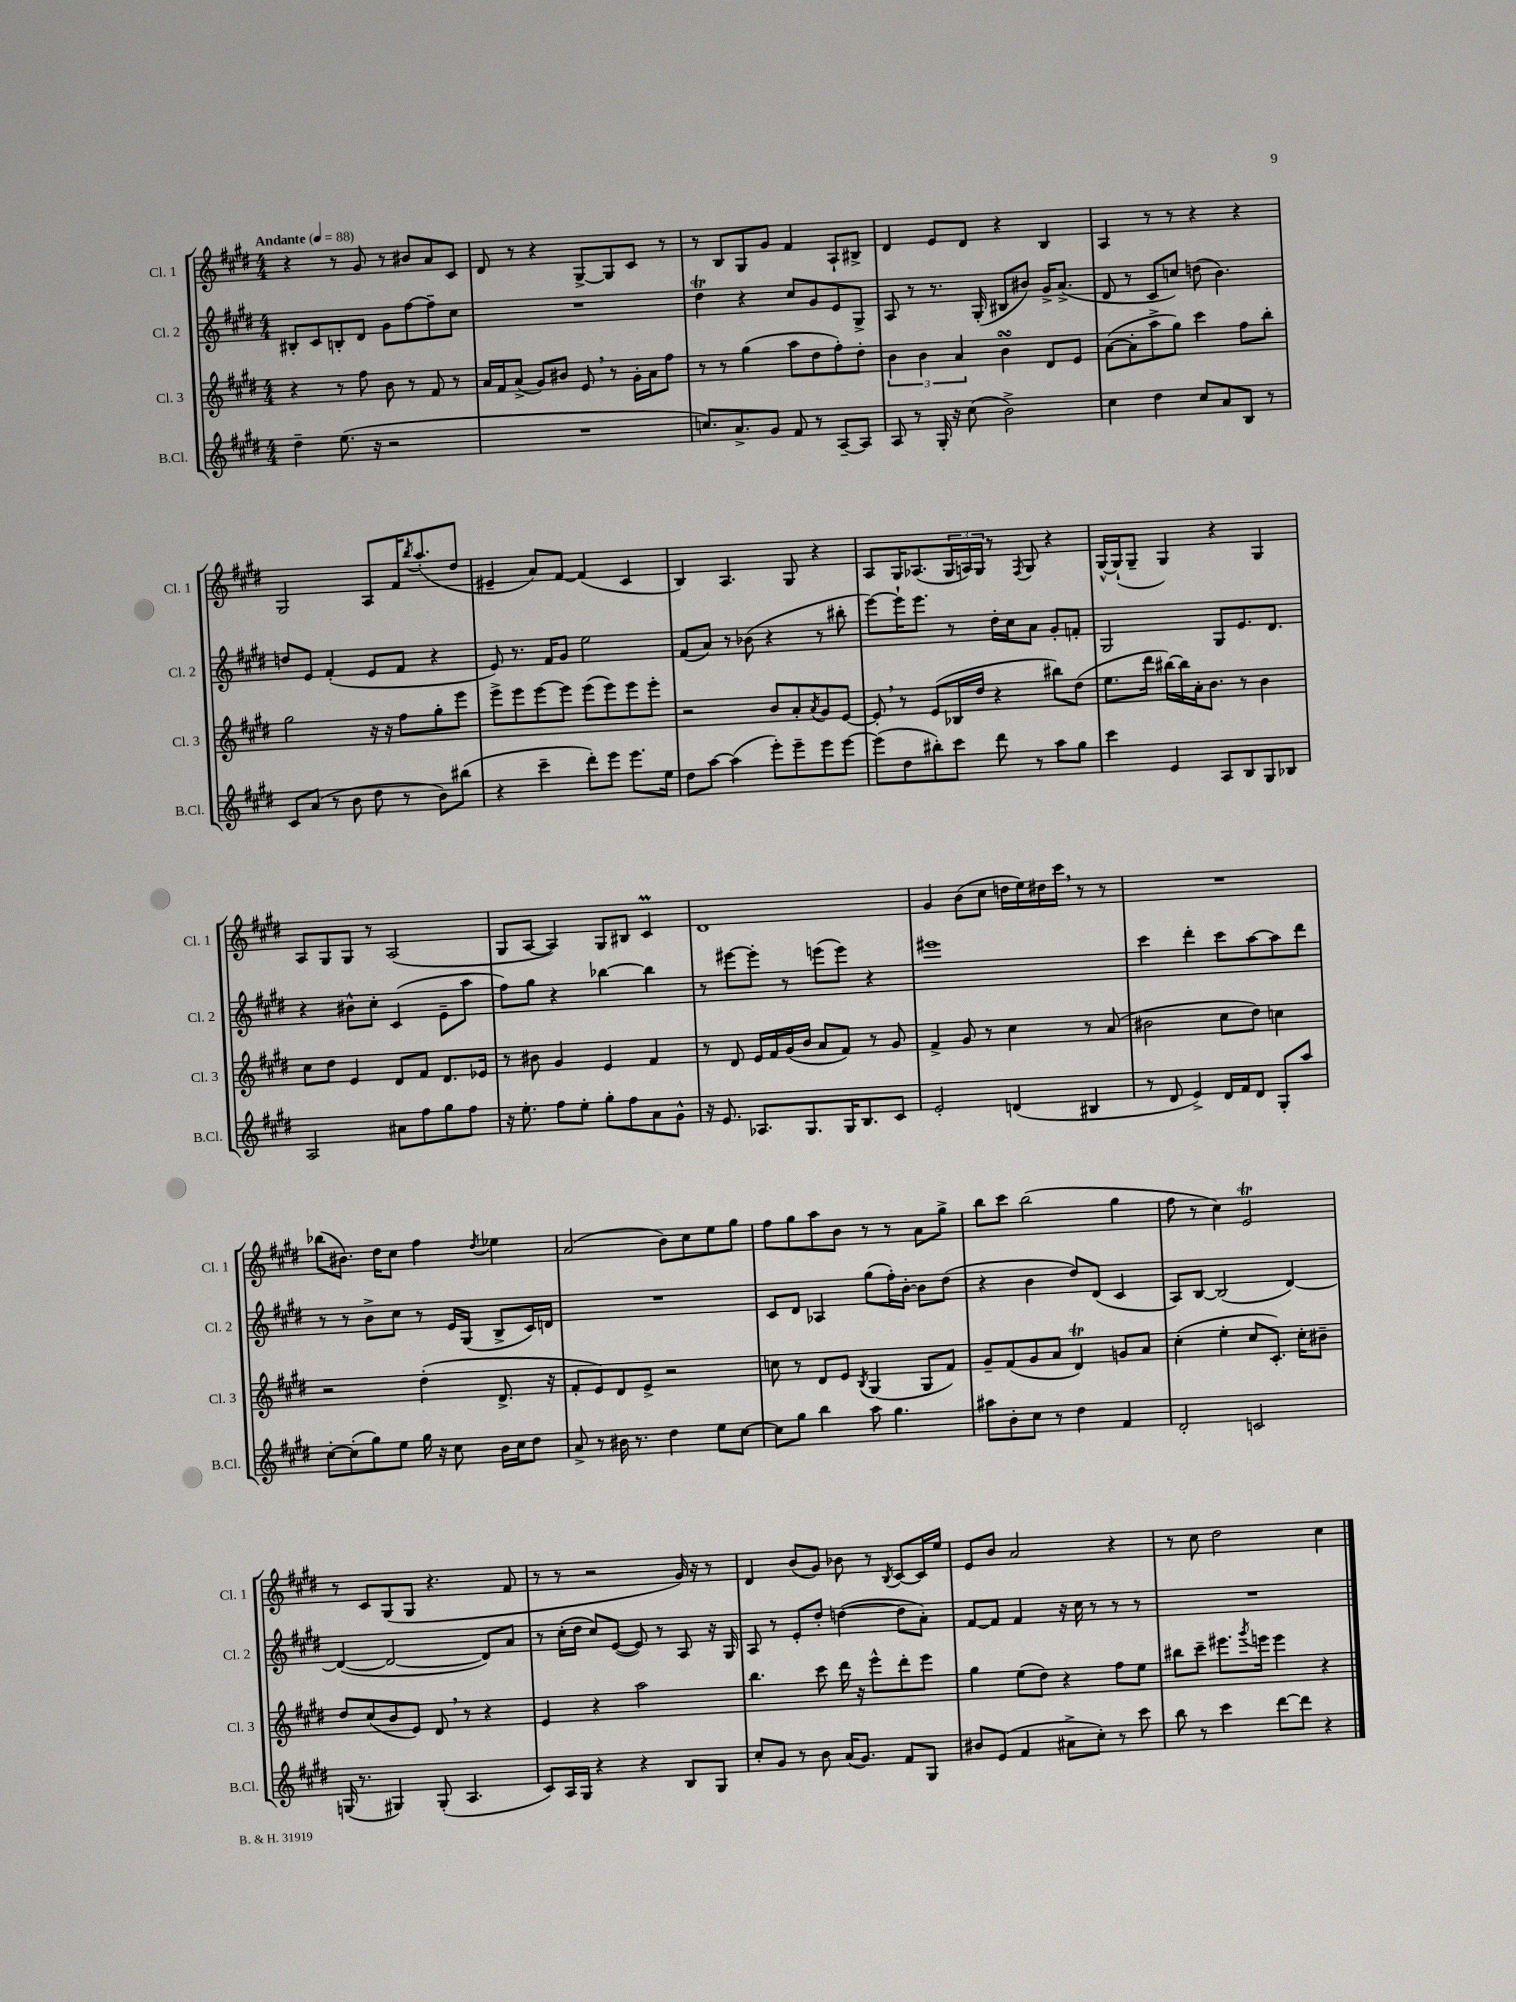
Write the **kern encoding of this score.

**kern	**kern	**kern	**kern
*part4	*part3	*part2	*part1
*staff4	*staff3	*staff2	*staff1
*I"B.Cl.	*I"Cl. 3	*I"Cl. 2	*I"Cl. 1
*I'B.Cl.	*I'Cl. 3	*I'Cl. 2	*I'Cl. 1
*clefG2	*clefG2	*clefG2	*clefG2
*k[f#c#g#d#]	*k[f#c#g#d#]	*k[f#c#g#d#]	*k[f#c#g#d#]
*M4/4	*M4/4	*M4/4	*M4/4
*MM88	*MM88	*MM88	*MM88
=1	=1	=1	=1
!	!	!	!LO:TX:a:B:t=Andante
4dd#~\	4r	8B#X'/L	4r
.	.	8c#/	.
(8.ee\	8r	8Bn'/	8r
.	8ff#\	8d#/J	8g#/
16r	.	.	.
2r	8b\	8g#\L	8r
.	8r	[8ff#\	8b#X/L
.	8f#/	8ff#~\]	8a/
.	8r	8cc#\J	8c#/J
=2	=2	=2	=2
1r	16a/LL	1r	8d#/
.	16f#/J	.	.
.	(8a^/J	.	8r
.	8g#/L)	.	4r
.	8b#X/J	.	.
.	8e,/	.	[8G#^/L
.	8r	.	8G#/]
.	16g#'\LL	.	8c#/J
.	16a\J	.	.
.	8ff#\J	.	8r
=3	=3	=3	=3
8.ccn/L)	8r	4dd#t\	8r
.	8r	.	8B/L
8.a^/	.	.	.
.	(4gg#\	4r	8G#/
8g#/J	.	.	8g#/J
8f#/	8aa\L	8cc#/L	4f#/
8r	8dd#\	8g#/	.
[8A~/L	8ff#'\)	8e/	8A`/L
8A/J]	8dd#'\J	8G#^/J	8B#X^/J
=4	=4	=4	=4
8A/	6b\	8A/	4d#/
8r	.	8r	.
.	6b\	.	.
16G#'/	.	8.r	8e/L
16r	.	.	.
.	6a/	.	.
(8cc#\	.	.	8d#/J
.	.	(16G#'/	.
2b^\)	4bsSSS\	8B#X/L	4r
.	.	8b#X/J)	.
.	8d#/L	16g#^/KL	4B/
.	.	(8.a^/J	.
.	8e/J	.	.
=5	=5	=5	=5
4cc#\	([8a\L	8d#/	4A/
.	8a'\]	8r	.
4dd#\	8aa^\	8c#/L	8r
.	8gg#\J)	8ccn/J)	8r
8cc#/L	4ccc#\	(8ddn\	4r
8a/	.	4.b\)	.
8B/J	8ff#\L	.	4r
8r	8bb'\J	.	.
!!LO:LB:g=z
=6	=6	=6	=6
8c#/L	2gg#\	8ddn/L	2G#/
(8a/J	.	8e/J	.
8r	.	(4f#'/	.
8b\	.	.	.
8dd#\	16r	8e/L	8A/L
.	16r	.	.
8r	8ff#\L	8f#/J	16f#/K
.	.	.	8qbb/
.	.	.	(8.aa'/
8b\L)	8gg#'\	4r	.
(8bb#X\J	8eee\J	.	8dd#/J
=7	=7	=7	=7
4r	8eee^\L	8e/)	4e#X~/
.	8eee\	8.r	.
4ccc#~\	[8eee\	.	8a/L)
.	.	16f#/KL	.
.	8eee\J]	8g#/J	[8f#/J
8ddd#'\L)	(8eee\L	2ee\	(4f#/]
8eee\J	8eee\)	.	.
8.eee\L	8eee\	.	4c#/
.	8eee'\J	.	.
16ee\Jk	.	.	.
=8	=8	=8	=8
8dd#\L	2r	(8f#/L	4B/)
[8aa\J	.	8a/J)	.
(4aa\]	.	8r	4.A/
.	.	(8b-X\	.
8eee'\L)	8b/L	4r	.
8eee~\	8a'/	.	8G#/
.	8qa/	.	.
8eee\	8g#/	8r	4r
[8eee\J	[8e/J	8bb#X'\	.
=9	=9	=9	=9
(8eee\L]	8e',/]	[8eee\L)	8A/L
8dd#\	8r	16eee`\K]	16G#/K
.	.	8.eee\J	(8.A-X/
8bb#X'\)	(8e/L	.	.
8ccc#\J	16B-X/L	8r	24G#/L
.	.	.	24An/)
.	16dd#/JJ	.	.
.	.	.	24G#/JJ
8ddd#\	4r	16dd#'\LL	8r
.	.	16cc#\J	.
.	.	.	8qF#/
8r	.	8a\J	8G#/
8aa\L	8bb#X\L)	8g#'/L	4r
8gg#\J	(8dd#\J	8fn'/J	.
=10	=10	=10	=10
4ccc#\	8.ee\L	2G#/	[16G#^^/LL
.	.	.	(16G#`/J]
.	.	.	8G#~/J
.	16ddd#\Jk	.	.
4e/	[16bb#X\LL)	.	4G#/)
.	16bb#\]	.	.
.	16a'\J	.	.
.	8.b\J	.	.
8A/L	.	8G#/L	4r
8B/	8r	8.e/	.
8G#/	4b\	.	4G#/
.	.	8.d#/J	.
8B-X/J	.	.	.
!!LO:LB:g=z
=11	=11	=11	=11
2A/	8cc#\L	4r	8A/L
.	8dd#\J	.	8G#/
.	4e/	8b#X^^\L	8G#/J
.	.	8cc#'\J	8r
8a#X\L	8d#/L	(4c#/	(2A/
8ff#\	8f#/J	.	.
8gg#\	8.d#/L	8e~\L	.
8ff#\J	.	8aa\J	.
.	16e-X/Jk	.	.
=12	=12	=12	=12
16r	8r	8ff#\L)	8G#/L
8.ee'\	.	.	.
.	8b#X\	8gg#\J	[8A/J
8ff#\L	4g#/	4r	4A/])
8ee'\J	.	.	.
8gg#'\L	4e/	[4bb-X\	8G#/L
8ff#\	.	.	8B#X/J
8a\	4f#/	4bb-\]	4c#M/
8g#^^\J	.	.	.
=13	=13	=13	=13
16r	8r	8r	1d#
8.e/	.	.	.
.	8d#/	[8eee#X\L	.
8.A-X/L	16e/LL	8eee#'\J]	.
.	16f#/	.	.
.	(16g#/	8r	.
8.G#/	16b/JJ	.	.
.	8a/L	(8eeen\L	.
16G#/K	8f#/J)	8eee\J)	.
8.B/	.	.	.
.	8r	4r	.
8c#/J	8g#/	.	.
=14	=14	=14	=14
2e'/	4f#^/	1eee#X	4g#/
.	8g#/	.	(8b\L
.	8r	.	8cc#\J
(4dn/	4cc#\	.	16ddn\LL
.	.	.	16ee\)
.	.	.	16dd#X\
.	.	.	16ccc#,\JJ
4B#X/	8r	.	8r
.	(8a/	.	8r
=15	=15	=15	=15
8r	2b#X\	4ccc#\	1r
8d#/	.	.	.
4e^/)	.	4ddd#'\	.
16d#/LL	8cc#\L	8ccc#\L	.
16f#/J	.	.	.
8d#/J	8dd#\J)	[8aa\	.
8G#'/L	4ccn\	8aa\]	.
8aa/J	.	8ddd#\J	.
!!LO:LB:g=z
=16	=16	=16	=16
[8cc#'\L	2r	8r	(8bb-X\L
(8cc#'\]	.	8r	8.b#X\J)
8gg#\)	.	8b^\L	.
.	.	.	16dd#\KL
8ee\J	.	8cc#\J	8cc#\J
16gg#\	(4dd#'\	8r	4ff#\
16r	.	.	.
8cc#\	.	16e/LL	.
.	.	(16G#/JJ	.
.	.	.	8qdd#/
16b\LL	8.d#^/	8B^/L	4ee-X\
16cc#\J	.	.	.
8dd#\J	.	16c#/L)	.
.	16r	16dn/JJ	.
=17	=17	=17	=17
8a^/	8f#'/L	1r	(2a/
8r	8e/)	.	.
16b#X\	8d#/	.	.
8.r	.	.	.
.	8e^/J	.	.
4dd#\	2r	.	8b\L)
.	.	.	8cc#\
8ee\L	.	.	8ee\
[8cc#\J	.	.	8gg#\J
=18	=18	=18	=18
8cc#\L]	8ccn\	8c#/L	8ff#\L
8gg#\J	8r	8d#/J	8gg#\
4bb\	8d#/L	4A-X/	8aa\
.	8e/J	.	8b\J
.	8qB/	.	.
8aa\	(4G#/	(8gg#\L	8r
4.gg#\	.	16ff#'\L)	8r
.	.	[16b'\JJ	.
.	8G#/L	8b\L]	8a\L
.	8f#/J)	(8dd#\J	8gg#^\J
=19	=19	=19	=19
8aa#X\L	8g#~/L	4r	8bb\L
8b'\	(8f#/	.	8ccc#\J
8cc#\J	8g#/	4b\	(2bb\
8r	8a/J	.	.
4dd#\	4d#t/)	8dd#/L)	.
.	.	(8d#/J	.
4f#/	8gn/L	4c#/	4gg#\
.	8a/J	.	.
=20	=20	=20	=20
2d#'/	(4cc#'\	8A/L)	8ff#\
.	.	[8B/J	8r
.	4ee'\	(2B/]	4cc#\)
2cn/	8cc#/L	.	2eT/
.	8.c#'/J)	.	.
.	.	[4d#/)	.
.	16cc#'\KL	.	.
.	8b#X~\J	.	.
!!LO:LB:g=z
=21	=21	=21	=21
(16Gn/	8dd#/L	(4d#/_	8r
8.r	.	.	.
.	(8cc#/	.	8c#/L
4G#X/)	8b/	2d#/_	(8G#/
.	8e/J)	.	8G#/J
(8G#'/	8d#,/	.	4.r
4.A/	8r	.	.
.	4r	8d#/L])	.
.	.	8a/J	8f#/
=22	=22	=22	=22
8c#/L)	4e/	8r	8r
16A/L	.	(16cc#'\LL	8r
16G#/JJ	.	16dd#\JJ	.
4r	4r	8cc#/L)	2r
.	.	([8e/J	.
4r	2aa\	8e/])	.
.	.	8r	.
8B/L	.	8A/	16g#/)
.	.	.	16r
8G#/J	.	16r	8r
.	.	16G#/	.
=23	=23	=23	=23
8cc#'/L	4.bb\	8A/	4d#/
8g#/J	.	8r	.
8r	.	8e'/L	(8b/L
8b\	8ccc#\	8dd#'/J	8g#/J)
(16a/KL	16ddd#\	([4ddn\	8b-X\
8.g#/J)	16r	.	.
.	8eee^^\L	.	8r
.	.	.	8qB/
8f#/L	8ddd#'\	8dd\L]	[8c#/L
8G#/J	8eee\J	8a'\J)	16c#/L]
.	.	.	16ee/JJ
=24	=24	=24	=24
8b#X/L	4gg#\	[8f#/L	8e/L
(8e/J	.	8f#/J]	8b/J
4f#/	(8ee\L	4f#/	2a/
.	8dd#\J)	.	.
8a#X^\L	4r	16r	.
.	.	16cc#\	.
8cc#'\J)	.	8r	.
8r	8ff#\L	8r	4r
8ccc#\	8ee\J	8r	.
=25	=25	=25	=25
8bb\	8bb#X\L	1r	8r
8r	8ccc#~\J	.	8cc#\
4ccc#\	8.eee#X\L	.	2dd#\
.	8qggg#/	.	.
.	16eeen\Jk	.	.
[8ddd#\L	4eee\	.	.
8ddd#\J]	.	.	.
4r	4r	.	4cc#\
==	==	==	==
*-	*-	*-	*-
